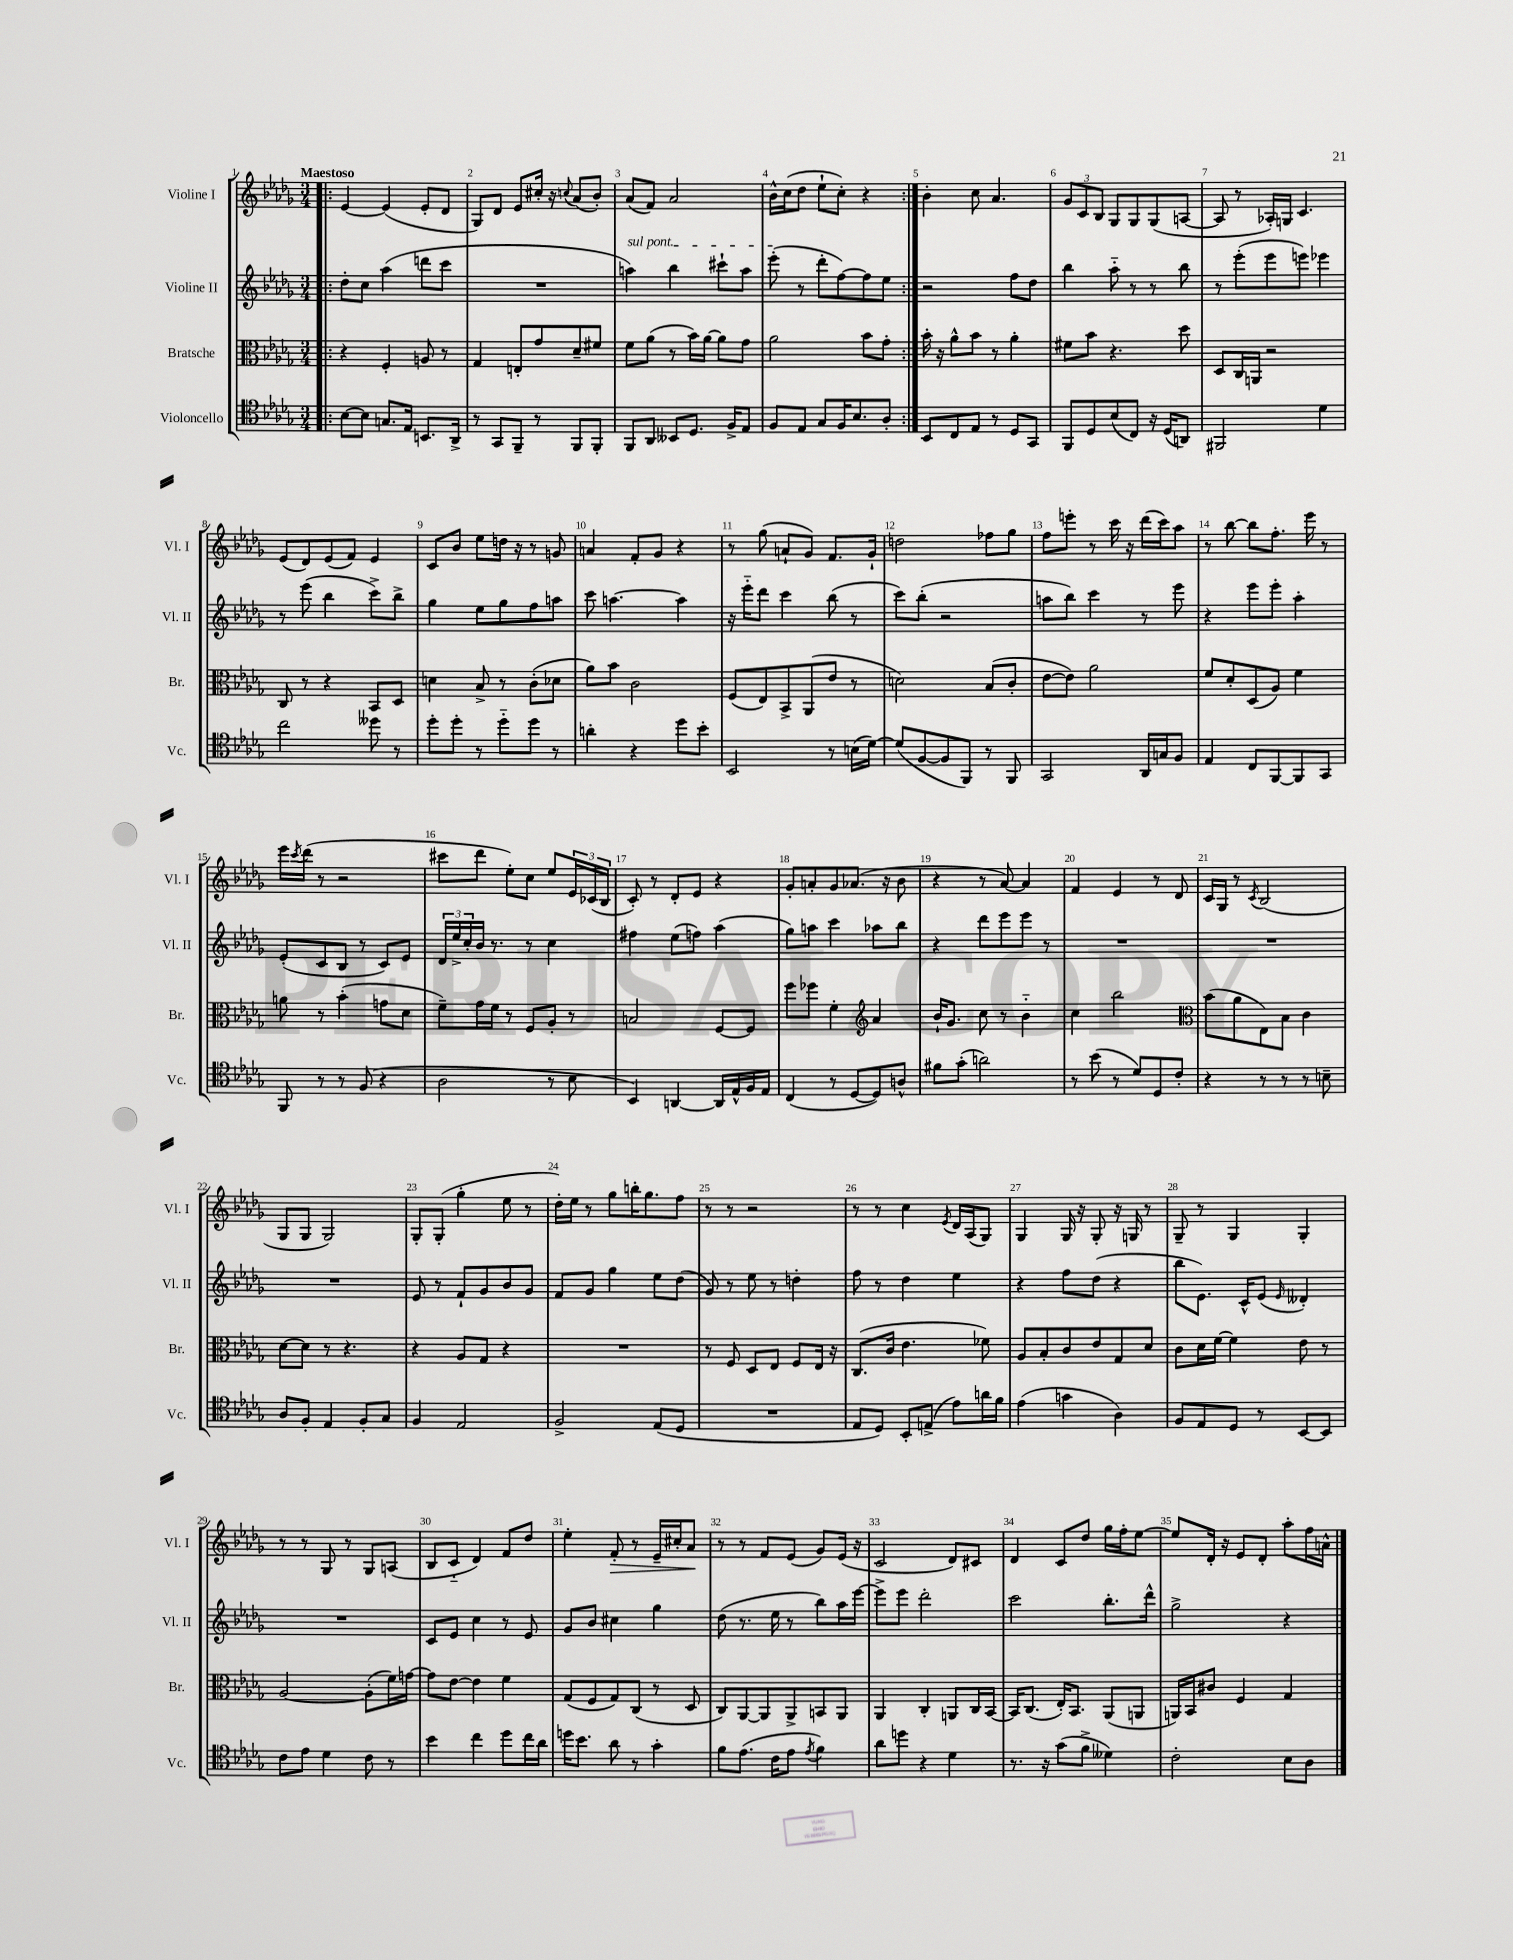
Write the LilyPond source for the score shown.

<<
\new StaffGroup <<
\new Staff = "s0" \with { instrumentName = "Violine I" shortInstrumentName = "Vl. I" } {
    \clef treble \key des \major \numericTimeSignature \time 3/4 \tempo "Maestoso"
    \repeat volta 2 { \bar ".|:" ees'4~ ees'4( ees'8-. des'8 |
    ges8) des'8 ees'8 cis''16-. r16 \appoggiatura { c''8 } aes'8( bes'8-.) |
    aes'8( f'8) aes'2 |
    bes'16-^ c''16( des''8 ees''8-! c''8-.) r4 | }
    bes'4-. c''8 aes'4. |
    \tuplet 3/2 { ges'8 c'8 bes8 } ges8 ges8 ges8( a8~ |
    a8 r8 aes16-.) g16 c'4. |
    ees'8( des'8) ees'8( f'8) ees'4 |
    c'8 bes'8 ees''8 d''16 r16 r8 g'8 |
    a'4 f'8-. ges'8 r4 |
    r8 ges''8( a'8-! ges'8) f'8. ges'16-! |
    d''2 fes''8 ges''8 |
    f''8 e'''8-. r8 c'''16 r16 des'''16( c'''16) aes''8 |
    r8 bes''8~ bes''8 f''8.-. ees'''16 r8 |
    ees'''16 \acciaccatura { c'''8 } des'''16( r8 r2 |
    cis'''8 des'''8 ees''8-.) c''8 ees''8 \tuplet 3/2 { ees'16 ces'16( bes16 } |
    c'8-.) r8 des'8-. ees'8 r4 |
    ges'8-. a'8-. ges'8 aes'8.( r16 bes'8 |
    r4 r8 aes'8~) aes'4 |
    f'4 ees'4 r8 des'8 |
    c'16 ges16 r8 \acciaccatura { c'8 } bes2( |
    ges8 ges8 ges2) |
    ges8-. ges8-.( ges''4-. ees''8 r8 |
    des''16-.) ees''16 r8 ges''8 b''16-. ges''8. f''8 |
    r8 r8 r2 |
    r8 r8 c''4 \acciaccatura { ees'8 } des'16 aes16( ges8) |
    ges4 ges16 r16 ges8-. r16 g16 r8 |
    ges8-- r8 ges4 ges4-. |
    r8 r8 ges8 r8 ges8 a8( |
    bes8 c'8-_ des'4) f'8 des''8 |
    ees''4-. f'8-.\> r8 ees'16-- cis''16-. aes'8\! |
    r8 r8 f'8 ees'8( ges'8) ees'16( r16 |
    c'2 des'8) cis'8 |
    des'4 c'8 des''8 ges''16 f''16-. ees''8~ |
    ees''8 des'16-. r16 ees'8 des'8-. aes''8-. f''16 a'16-^ \bar "|." |
}
\new Staff = "s1" \with { instrumentName = "Violine II" shortInstrumentName = "Vl. II" } {
    \clef treble \key des \major \numericTimeSignature \time 3/4
    \repeat volta 2 { \bar ".|:" des''8-. c''8 aes''4( d'''8 c'''8 |
    R2. |
    \once \override TextSpanner.bound-details.left.text = \markup { \italic "sul pont." } a''4\startTextSpan) bes''4 cis'''8-! a''8 |
    ees'''8-.\stopTextSpan( r8 des'''8-. f''8~) f''8 ees''8 | }
    r2 f''8 des''8 |
    bes''4 aes''8-_ r8 r8 bes''8 |
    r8 ees'''8-.( ees'''8 e'''8) ees'''4 |
    r8 ees'''8( bes''4 c'''8->) bes''8-> |
    ges''4 ees''8 ges''8 f''8 a''8 |
    c'''8 a''4.~ a''4 |
    r16 ees'''16-_ des'''8 c'''4 bes''8( r8 |
    c'''8) bes''8-.( r2 |
    a''8 bes''8) c'''4 r8 ees'''8 |
    r4 ees'''8 ees'''8-. aes''4-. |
    ees'8-.( c'8 bes8 r8 c'8) ees'8 |
    \tuplet 3/2 { des'16 ees''16-> c''16-. } bes'16 r8. r8 c''4 |
    fis''4 ees''8( f''8) aes''4( |
    ges''8) a''8 c'''4 aes''8 bes''8 |
    r4 des'''8 ees'''8 ees'''8 r8 |
    R2. |
    R2. |
    R2. |
    ees'8 r8 f'8-! ges'8 bes'8 ges'8 |
    f'8 ges'8 ges''4 ees''8 des''8( |
    ges'8) r8 ees''8 r8 d''4-. |
    f''8 r8 des''4 ees''4 |
    r4 f''8 des''8( r4 |
    bes''8 ees'8.) c'16-^ ees'8( \grace { ees'16 } deses'4-.) |
    R2. |
    c'8 ees'8 c''4 r8 ees'8 |
    ges'8 bes'8 cis''4 ges''4 |
    des''8( r8. ees''16 r8 bes''8) aes''16 ees'''16~ |
    ees'''8-> ees'''8 des'''2-. |
    c'''2 bes''8.-. des'''16-^ |
    ges''2-> r4 \bar "|." |
}
\new Staff = "s2" \with { instrumentName = "Bratsche" shortInstrumentName = "Br." } {
    \clef alto \key des \major \numericTimeSignature \time 3/4
    \repeat volta 2 { \bar ".|:" r4 f4-. a8 r8 |
    ges4 e8-. ges'8 des'8-- fis'8 |
    f'8 aes'8( r8 bes'16) aes'16~ aes'8 ges'8 |
    aes'2 bes'8 ges'8-. | }
    bes'16-. r16 aes'8-^ bes'8 r8 aes'4-. |
    fis'8 bes'8 r4. des''8 |
    des8 c16 a,16 r2 |
    c8 r8 r4 bes,8 des8 |
    d'4 bes8-> r8 c'8-.( des'8 |
    aes'8) bes'8 c'2 |
    f8( ees8) bes,8-> aes,8( ees'8 r8 |
    d'2) bes8( c'8-. |
    ees'8~ ees'8) aes'2 |
    f'8 des'8-. des8( aes8) f'4 |
    a'8 r8 bes'4-.( g'8 des'8 |
    f'8--) ges'16 f'16 r8 f8 aes8-. r8 |
    b2 f8~ f8 |
    f''8 fes''8 f'4-. \clef treble aes'4 |
    bes'16-! ges'8. c''8 r8 bes'4-_ |
    c''4 bes''2 |
    \clef alto bes'8( aes'8 ees8) bes8 c'4 |
    des'8~ des'8 r8 r4. |
    r4 aes8 ges8 r4 |
    R2. |
    r8 f8 des8 ees8 f8 ees16 r16 |
    c8.( c'16 ees'4. fes'8) |
    aes8 bes8-. c'8 ees'8 ges8 des'8 |
    c'8 des'16 f'16~ f'4 ees'8 r8 |
    aes2~ aes8-.( f'16) g'16~ |
    g'8 ees'8~ ees'4 f'4 |
    ges8( f8 ges8) c8( r8 des8 |
    c8) aes,8~ aes,8 aes,8-> b,8 aes,8 |
    aes,4 c4-. a,8 c16 bes,16~ |
    bes,16 c8.( ees16-.) bes,8. aes,8( a,8 |
    a,16) bes,16 cis'8 f4 ges4 \bar "|." |
}
\new Staff = "s3" \with { instrumentName = "Violoncello" shortInstrumentName = "Vc." } {
    \clef tenor \key des \major \numericTimeSignature \time 3/4
    \repeat volta 2 { \bar ".|:" bes8~ bes8 g8. ees16 b,8. aes,16-> |
    r8 ges,8 f,8-- r8 f,8 f,8-. |
    f,8 aes,8 beses,8 des8. f16-> ees8 |
    f8 ees8 ges8 f16 bes8. aes8-. | }
    bes,8 c8 ees8 r8 des8 ges,8 |
    f,8 des8 bes8( c8) r16 des16( a,8) |
    fis,2 des'4 |
    c''2 deses''8 r8 |
    des''8-. des''8-. r8 des''8-_ des''8 r8 |
    a'4-. r4 des''8 bes'8-. |
    bes,2 r8 b16( des'16~) |
    des'8( f8~ f8 f,8) r8 f,8 |
    ges,2 aes,16 g16 f8 |
    ees4 c8 f,8~ f,8 ges,8 |
    f,8 r8 r8 f8( r4 |
    aes2 r8 bes8 |
    bes,4) a,4~ a,16 ees16-^ f16 ees16 |
    c4( r8 des8~ des8) a8-^ |
    fis'8 ges'8-.( a'2) |
    r8 bes'8( r8 des'8) des8 c'8-. |
    r4 r8 r8 r8 b8-- |
    aes8 f8-. ees4 f8-. ges8 |
    f4 ees2 |
    f2-> ees8( des8 |
    R2. |
    ees8 des8) bes,8-. e8->( ees'8) a'16 f'16 |
    ees'4( g'4 aes4) |
    f8 ees8 des8 r8 bes,8~ bes,8 |
    c'8 ees'8 des'4 c'8 r8 |
    bes'4 c''4 des''8 c''16 aes'16 |
    d''16 bes'8. aes'8 r8 ges'4-. |
    f'8 ees'8.( c'16 ees'8 \acciaccatura { ees'8 } f'4) |
    aes'8 d''8 r4 des'4 |
    r8. r16 ges'8( f'8-> deses'4) |
    c'2-. bes8 aes8 \bar "|." |
}
>>
>>
\layout { \context { \Score \override BarNumber.break-visibility = ##(#f #t #t) barNumberVisibility = #all-bar-numbers-visible } }
